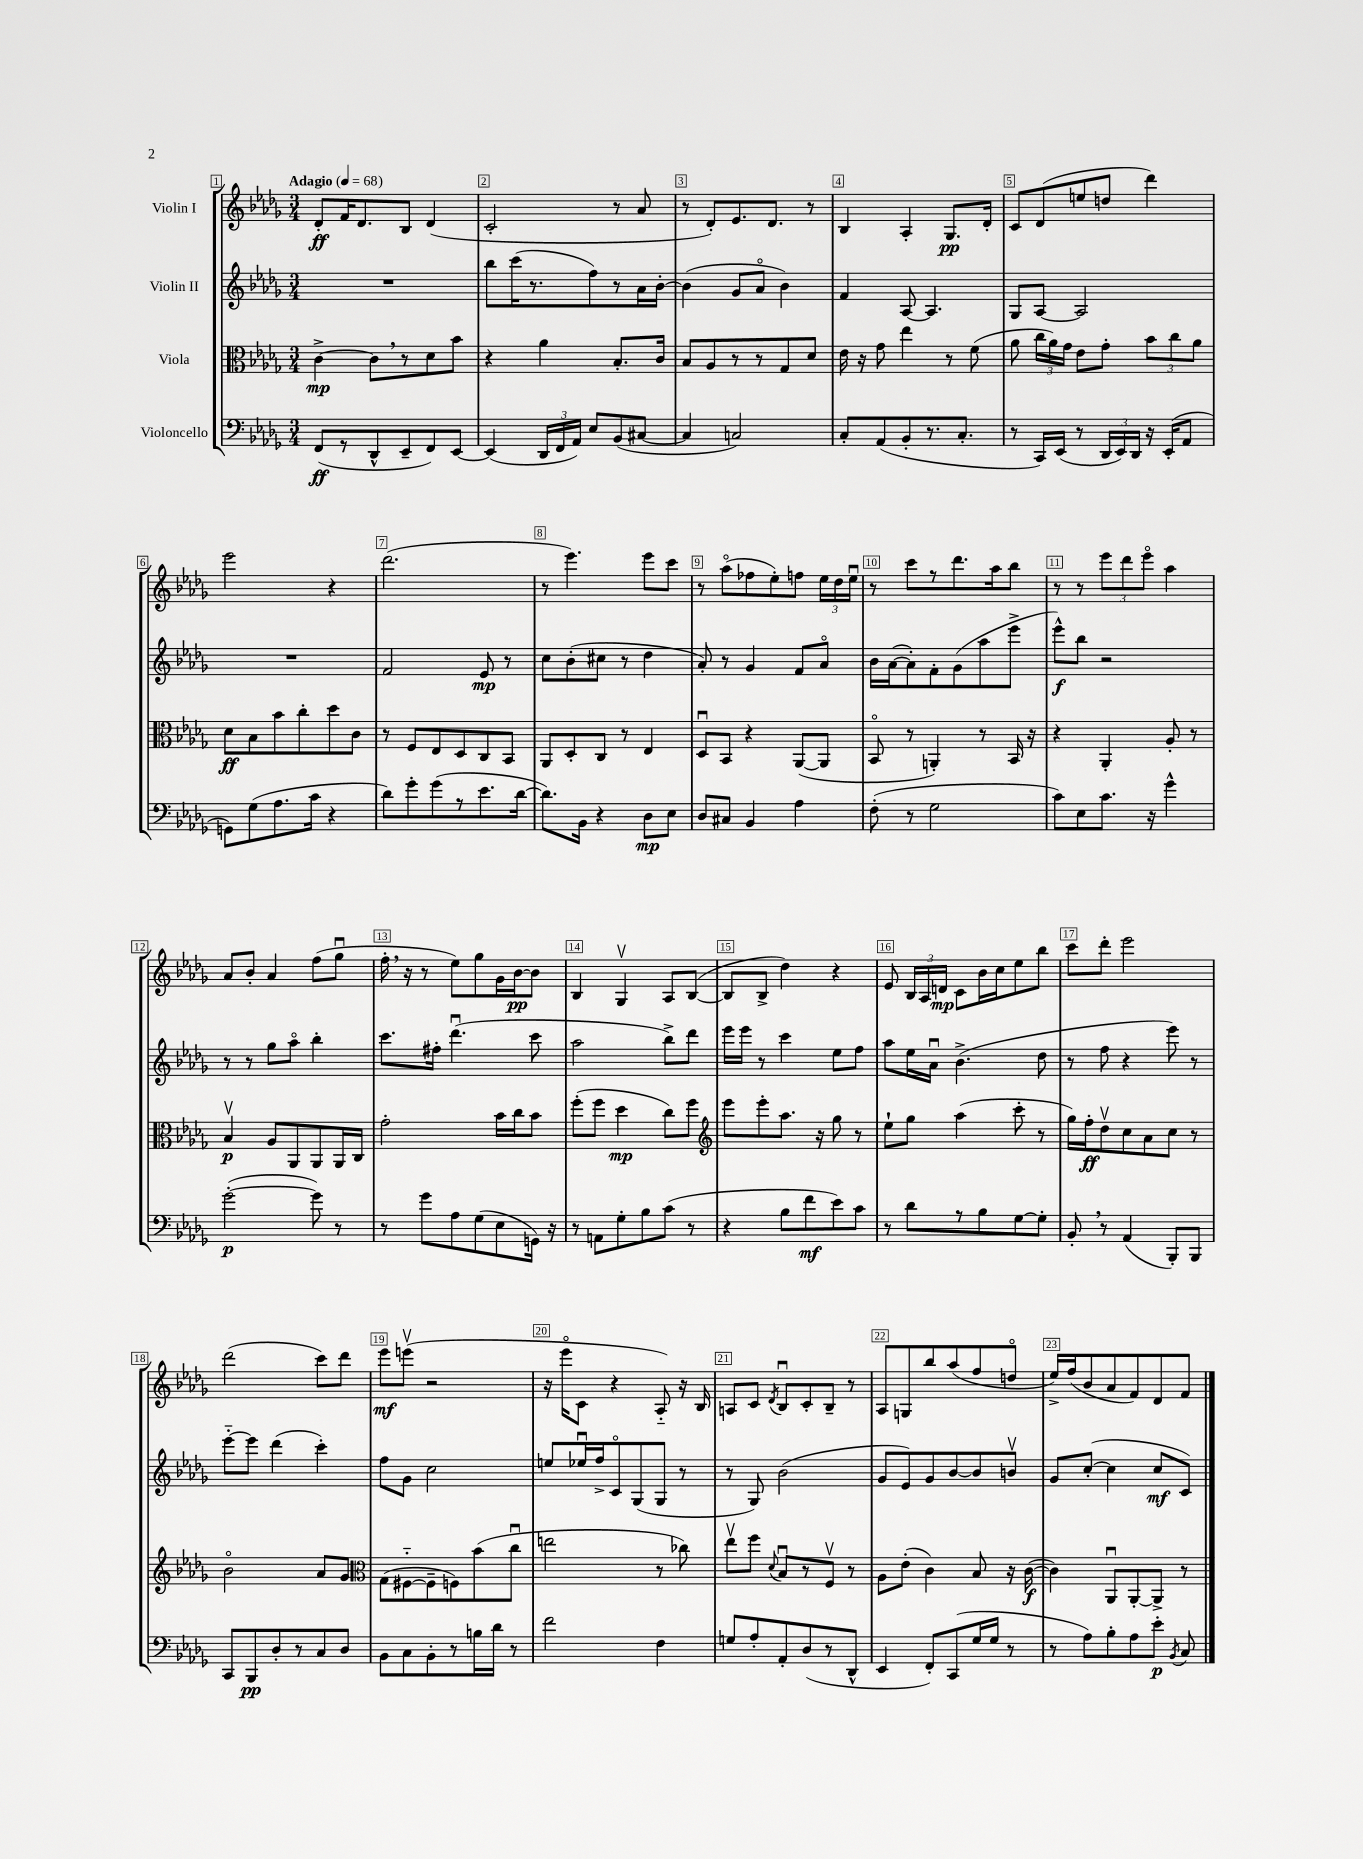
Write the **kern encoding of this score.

**kern	**dynam	**kern	**dynam	**kern	**dynam	**kern	**dynam
*part4	*part4	*part3	*part3	*part2	*part2	*part1	*part1
*staff4	*staff4	*staff3	*staff3	*staff2	*staff2	*staff1	*staff1
*I"Violoncello	*	*I"Viola	*	*I"Violin II	*	*I"Violin I	*
*clefF4	*	*clefC3	*	*clefG2	*	*clefG2	*
*k[b-e-a-d-g-]	*	*k[b-e-a-d-g-]	*	*k[b-e-a-d-g-]	*	*k[b-e-a-d-g-]	*
*M3/4	*	*M3/4	*	*M3/4	*	*M3/4	*
*MM68	*	*MM68	*	*MM68	*	*MM68	*
=1	=1	=1	=1	=1	=1	=1	=1
!	!	!	!	!	!	!LO:TX:a:B:t=Adagio	!
(8FF/L	ff	[4c^\	mp	2.r	.	8d-'/L	ff
8r	.	.	.	.	.	16f/K	.
.	.	.	.	.	.	8.d-/	.
8DD-^^/	.	8c,\L]	.	.	.	.	.
8EE-~/	.	8r	.	.	.	8B-/J	.
8FF/)	.	8d-\	.	.	.	(4d-/	.
[8EE-/J	.	8b-\J	.	.	.	.	.
=2	=2	=2	=2	=2	=2	=2	=2
(4EE-/]	.	4r	.	8bb-\L	.	2c'/	.
.	.	.	.	(16ccc\K	.	.	.
.	.	.	.	8.r	.	.	.
24DD-/LL	.	4a-\	.	.	.	.	.
24FF/	.	.	.	.	.	.	.
24AA-/JJ)	.	.	.	.	.	.	.
8E-/L	.	.	.	8ff\)	.	.	.
(8BB-/	.	8.B-'/L	.	8r	.	8r	.
[8C#X/J	.	.	.	16a-\L	.	8a-/	.
.	.	16c/Jk	.	[16b-'\JJ	.	.	.
=3	=3	=3	=3	=3	=3	=3	=3
4C#/]	.	8B-/L	.	(4b-\]	.	8r	.
.	.	8A-/	.	.	.	8d-'/L)	.
2Cn/)	.	8r	.	8g-/L	.	8.e-/	.
.	.	8r	.	8a-/J	.	.	.
.	.	.	.	.	.	8.d-/J	.
.	.	8G-/	.	4b-\)	.	.	.
.	.	8d-/J	.	.	.	8r	.
=4	=4	=4	=4	=4	=4	=4	=4
8C'/L	.	16e-\	.	4f/	.	4B-/	.
.	.	16r	.	.	.	.	.
(8AA-/	.	8g-\	.	.	.	.	.
8BB-'/	.	4ee-\	.	[8A-/	.	4A-'/	.
8.r	.	.	.	4.A-/]	.	.	.
.	.	8r	.	.	.	8.G-/L	pp
8.C'/J	.	.	.	.	.	.	.
.	.	(8f\	.	.	.	.	.
.	.	.	.	.	.	16d-'/Jk	.
=5	=5	=5	=5	=5	=5	=5	=5
8r	.	8a-\	.	8G-/L	.	8c/L	.
16CC/LL)	.	24cc\LL	.	[8A-/J	.	(8d-/	.
.	.	24a-\)	.	.	.	.	.
(16EE-/JJ	.	.	.	.	.	.	.
.	.	24g-\JJ	.	.	.	.	.
8r	.	8e-\L	.	2A-/]	.	8een/	.
24DD-/LL	.	8g-'\J	.	.	.	8ddn/J	.
24EE-/)	.	.	.	.	.	.	.
24DD-/JJ	.	.	.	.	.	.	.
16r	.	12b-\L	.	.	.	4ddd-\)	.
(16EE-'/KL	.	.	.	.	.	.	.
.	.	12cc\	.	.	.	.	.
8AA-/J	.	.	.	.	.	.	.
.	.	12a-\J	.	.	.	.	.
!!LO:LB:g=z
=6	=6	=6	=6	=6	=6	=6	=6
8GGn\L)	.	8d-\L	ff	2.r	.	2eee-\	.
(8G-\	.	8B-\	.	.	.	.	.
8.A-\	.	8b-\	.	.	.	.	.
.	.	8cc'\	.	.	.	.	.
16c\Jk	.	.	.	.	.	.	.
4r	.	8dd-\	.	.	.	4r	.
.	.	8c\J	.	.	.	.	.
=7	=7	=7	=7	=7	=7	=7	=7
8d-\L)	.	8r	.	2f/	.	(2.ddd-\	.
8g-'\	.	8F/L	.	.	.	.	.
(8g-\	.	8E-/	.	.	.	.	.
8r	.	8D-/	.	.	.	.	.
8.e-\	.	8C/	.	8e-/	mp	.	.
.	.	8BB-/J	.	8r	.	.	.
[16d-\Jk	.	.	.	.	.	.	.
=8	=8	=8	=8	=8	=8	=8	=8
8.d-\L])	.	8AA-/L	.	8cc\L	.	8r	.
.	.	8D-'/	.	(8b-'\	.	4.eee-\)	.
16BB-\Jk	.	.	.	.	.	.	.
4r	.	8C/J	.	8cc#X\J	.	.	.
.	.	8r	.	8r	.	.	.
8D-\L	mp	4E-/	.	4dd-\	.	8eee-\L	.
8E-\J	.	.	.	.	.	8ccc\J	.
=9	=9	=9	=9	=9	=9	=9	=9
8D-/L	.	8D-u/L	.	8a-'/)	.	8r	.
8C#X/J	.	8BB-/J	.	8r	.	(8aa-\L	.
4BB-/	.	4r	.	4g-/	.	8ff-X\	.
.	.	.	.	.	.	8ee-'\)	.
4A-\	.	([8AA-/L	.	8f/L	.	8ffn\J	.
.	.	8AA-/J]	.	8a-/J	.	24ee-\LL	.
.	.	.	.	.	.	24dd-\	.
.	.	.	.	.	.	24ee-u\JJ	.
=10	=10	=10	=10	=10	=10	=10	=10
(8F'\	.	8BB-/	.	16b-\LL	.	8r	.
.	.	.	.	([16a-\J	.	.	.
8r	.	8r	.	8a-'\])	.	8ccc\L	.
2G-\	.	4AAn'/)	.	8f'\	.	8r	.
.	.	.	.	(8g-\	.	8.ddd-\	.
.	.	8r	.	8aa-\	.	.	.
.	.	.	.	.	.	16aa-\k	.
.	.	16BB-/	.	8eee-^\J	.	8bb-\J	.
.	.	16r	.	.	.	.	.
=11	=11	=11	=11	=11	=11	=11	=11
8c\L)	.	4r	.	8eee-^^\L)	f	8r	.
8E-\	.	.	.	8bb-\J	.	8r	.
8.c\J	.	4AA-'/	.	2r	.	12eee-\L	.
.	.	.	.	.	.	12ddd-\	.
.	.	.	.	.	.	12eee-\J	.
16r	.	.	.	.	.	.	.
4g-^^\	.	8A-'/	.	.	.	4aa-\	.
.	.	8r	.	.	.	.	.
!!LO:LB:g=z
=12	=12	=12	=12	=12	=12	=12	=12
([2g-'\	p	4B-v/	p	8r	.	8a-/L	.
.	.	.	.	8r	.	8b-'/J	.
.	.	8A-/L	.	8gg-\L	.	4a-/	.
.	.	8AA-/	.	8aa-\J	.	.	.
8g-\])	.	8AA-/	.	4bb-'\	.	(8ff\L	.
8r	.	16AA-/L	.	.	.	8gg-u\J	.
.	.	16C/JJ	.	.	.	.	.
=13	=13	=13	=13	=13	=13	=13	=13
8r	.	2g-'\	.	8.ccc\L	.	16ff',\	.
.	.	.	.	.	.	16r	.
8g-\L	.	.	.	.	.	8r	.
.	.	.	.	16ff#X'\Jk	.	.	.
8A-\	.	.	.	(4.ddd-u\	.	8ee-\L)	.
(8G-\	.	.	.	.	.	8gg-\	.
8E-\	.	16b-\LL	.	.	.	16g-\L	.
.	.	16cc\J	.	.	.	[16b-\J	pp
16GGn\Jk)	.	8b-\J	.	8ccc\	.	8b-\J]	.
16r	.	.	.	.	.	.	.
=14	=14	=14	=14	=14	=14	=14	=14
8r	.	(8ff'\L	.	2aa-\	.	4B-/	.
8AAn\L	.	8ff\J	.	.	.	.	.
8G-'\	.	4dd-\	mp	.	.	4G-v/	.
8B-\	.	.	.	.	.	.	.
(8c\J	.	8cc\L)	.	8bb-^\L)	.	8A-/L	.
8r	.	8ff\J	.	8ddd-\J	.	([8B-/J	.
=15	=15	=15	=15	=15	=15	=15	=15
*	*	*clefG2	*	*	*	*	*
4r	.	8eee-\L	.	16eee-\LL	.	8B-/L]	.
.	.	.	.	16eee-\JJ	.	.	.
.	.	8eee-'\	.	8r	.	8B-^/J	.
8B-\L	.	8.aa-\J	.	4ccc\	.	4dd-\)	.
8f\	mf	.	.	.	.	.	.
.	.	16r	.	.	.	.	.
8e-\)	.	8gg-\	.	8ee-\L	.	4r	.
8c\J	.	8r	.	8ff\J	.	.	.
=16	=16	=16	=16	=16	=16	=16	=16
8r	.	8ee-`\L	.	8aa-\L	.	8e-/	.
8d-\L	.	8gg-\J	.	16ee-\L	.	24B-/LL	.
.	.	.	.	.	.	24A-/	.
.	.	.	.	16a-u\JJ	.	.	.
.	.	.	.	.	.	24dn/JJ	mp
8r	.	(4aa-\	.	(4.b-^\	.	8c\L	.
8B-\	.	.	.	.	.	16b-\L	.
.	.	.	.	.	.	16cc\J	.
[8G-\	.	8ccc'\	.	.	.	8ee-\	.
8G-'\J]	.	8r	.	8dd-\	.	8bb-\J	.
=17	=17	=17	=17	=17	=17	=17	=17
8BB-',/	.	16gg-\LL)	.	8r	.	8ccc\L	.
.	.	16ff'\J	ff	.	.	.	.
8r	.	8dd-v\	.	8ff\	.	8ddd-'\J	.
(4AA-/	.	8cc\	.	4r	.	2eee-\	.
.	.	8a-\	.	.	.	.	.
8BBB-'/L)	.	8cc\J	.	8eee-\)	.	.	.
8BBB-/J	.	8r	.	8r	.	.	.
!!LO:LB:g=z
=18	=18	=18	=18	=18	=18	=18	=18
8CC/L	.	2b-\	.	[8eee-\L	.	(2ddd-\	.
8BBB-/	pp	.	.	8eee-\J]	.	.	.
8D-'/	.	.	.	(4ddd-\	.	.	.
8r	.	.	.	.	.	.	.
8C/	.	8a-/L	.	4ccc'\)	.	8ccc\L)	.
8D-/J	.	8g-/J	.	.	.	8ddd-\J	.
=19	=19	=19	=19	=19	=19	=19	=19
*	*	*clefC3	*	*	*	*	*
8BB-\L	.	(8G-\L	.	8ff\L	.	8eee-\L	mf
8C\	.	[8F#X\	.	8g-\J	.	(8eeenv\J	.
8BB-'\	.	8F#~\]	.	2cc\	.	2r	.
8r	.	8Fn\)	.	.	.	.	.
16Bn\L	.	(8b-\	.	.	.	.	.
16d-\JJ	.	.	.	.	.	.	.
8r	.	8ccu\J	.	.	.	.	.
=20	=20	=20	=20	=20	=20	=20	=20
2f\	.	2een\	.	8een/L	.	16r	.
.	.	.	.	.	.	16eee-\KL	.
.	.	.	.	16ee-Xu/L	.	8c\J	.
.	.	.	.	16ff^/J	.	.	.
.	.	.	.	8c/	.	4r	.
.	.	.	.	(8G-/	.	.	.
4F\	.	8r	.	8G-/J	.	8A-/)	.
.	.	8cc-X\)	.	8r	.	16r	.
.	.	.	.	.	.	16B-/	.
=21	=21	=21	=21	=21	=21	=21	=21
8Gn/L	.	8ee-v\L	.	8r	.	8An/L	.
8A-'/	.	8ff\J	.	8G-/)	.	8c/J	.
.	.	8qqd-/	.	.	.	8qd-/	.
8AA-'/	.	8B-u/L	.	(2b-\	.	8B-u/L	.
(8D-/	.	8r	.	.	.	8c'/	.
8r	.	8Fv/J	.	.	.	8B-~/J	.
8DD-^^/J	.	8r	.	.	.	8r	.
=22	=22	=22	=22	=22	=22	=22	=22
4EE-/	.	8A-\L	.	8g-/L	.	8A-/L	.
.	.	(8e-'\J	.	8e-/)	.	8Gn/	.
8FF'/L)	.	4c\)	.	8g-/	.	8bb-/	.
(8CC/	.	.	.	[8b-/	.	(8aa-/	.
16G-/L	.	8B-/	.	8b-/]	.	8ff/	.
16G-/JJ	.	.	.	.	.	.	.
8r	.	16r	.	8bnv/J	.	8ddn/J	.
.	.	([16c\	f	.	.	.	.
=23	=23	=23	=23	=23	=23	=23	=23
8r	.	4c\])	.	8g-/L	.	16ee-^/LL)	.
.	.	.	.	.	.	(16ff/J	.
8A-\L)	.	.	.	([8cc'/J	.	8b-/	.
8B-'\	.	8AA-u/L	.	4cc\]	.	8a-/	.
8A-\	.	[8AA-'/	.	.	.	8f/)	.
8e-'\J	p	8AA-^/J]	.	8cc/L	mf	8d-/	.
8qBB-/	.	.	.	.	.	.	.
8C/	.	8r	.	8c/J)	.	8f/J	.
==	==	==	==	==	==	==	==
*-	*-	*-	*-	*-	*-	*-	*-
